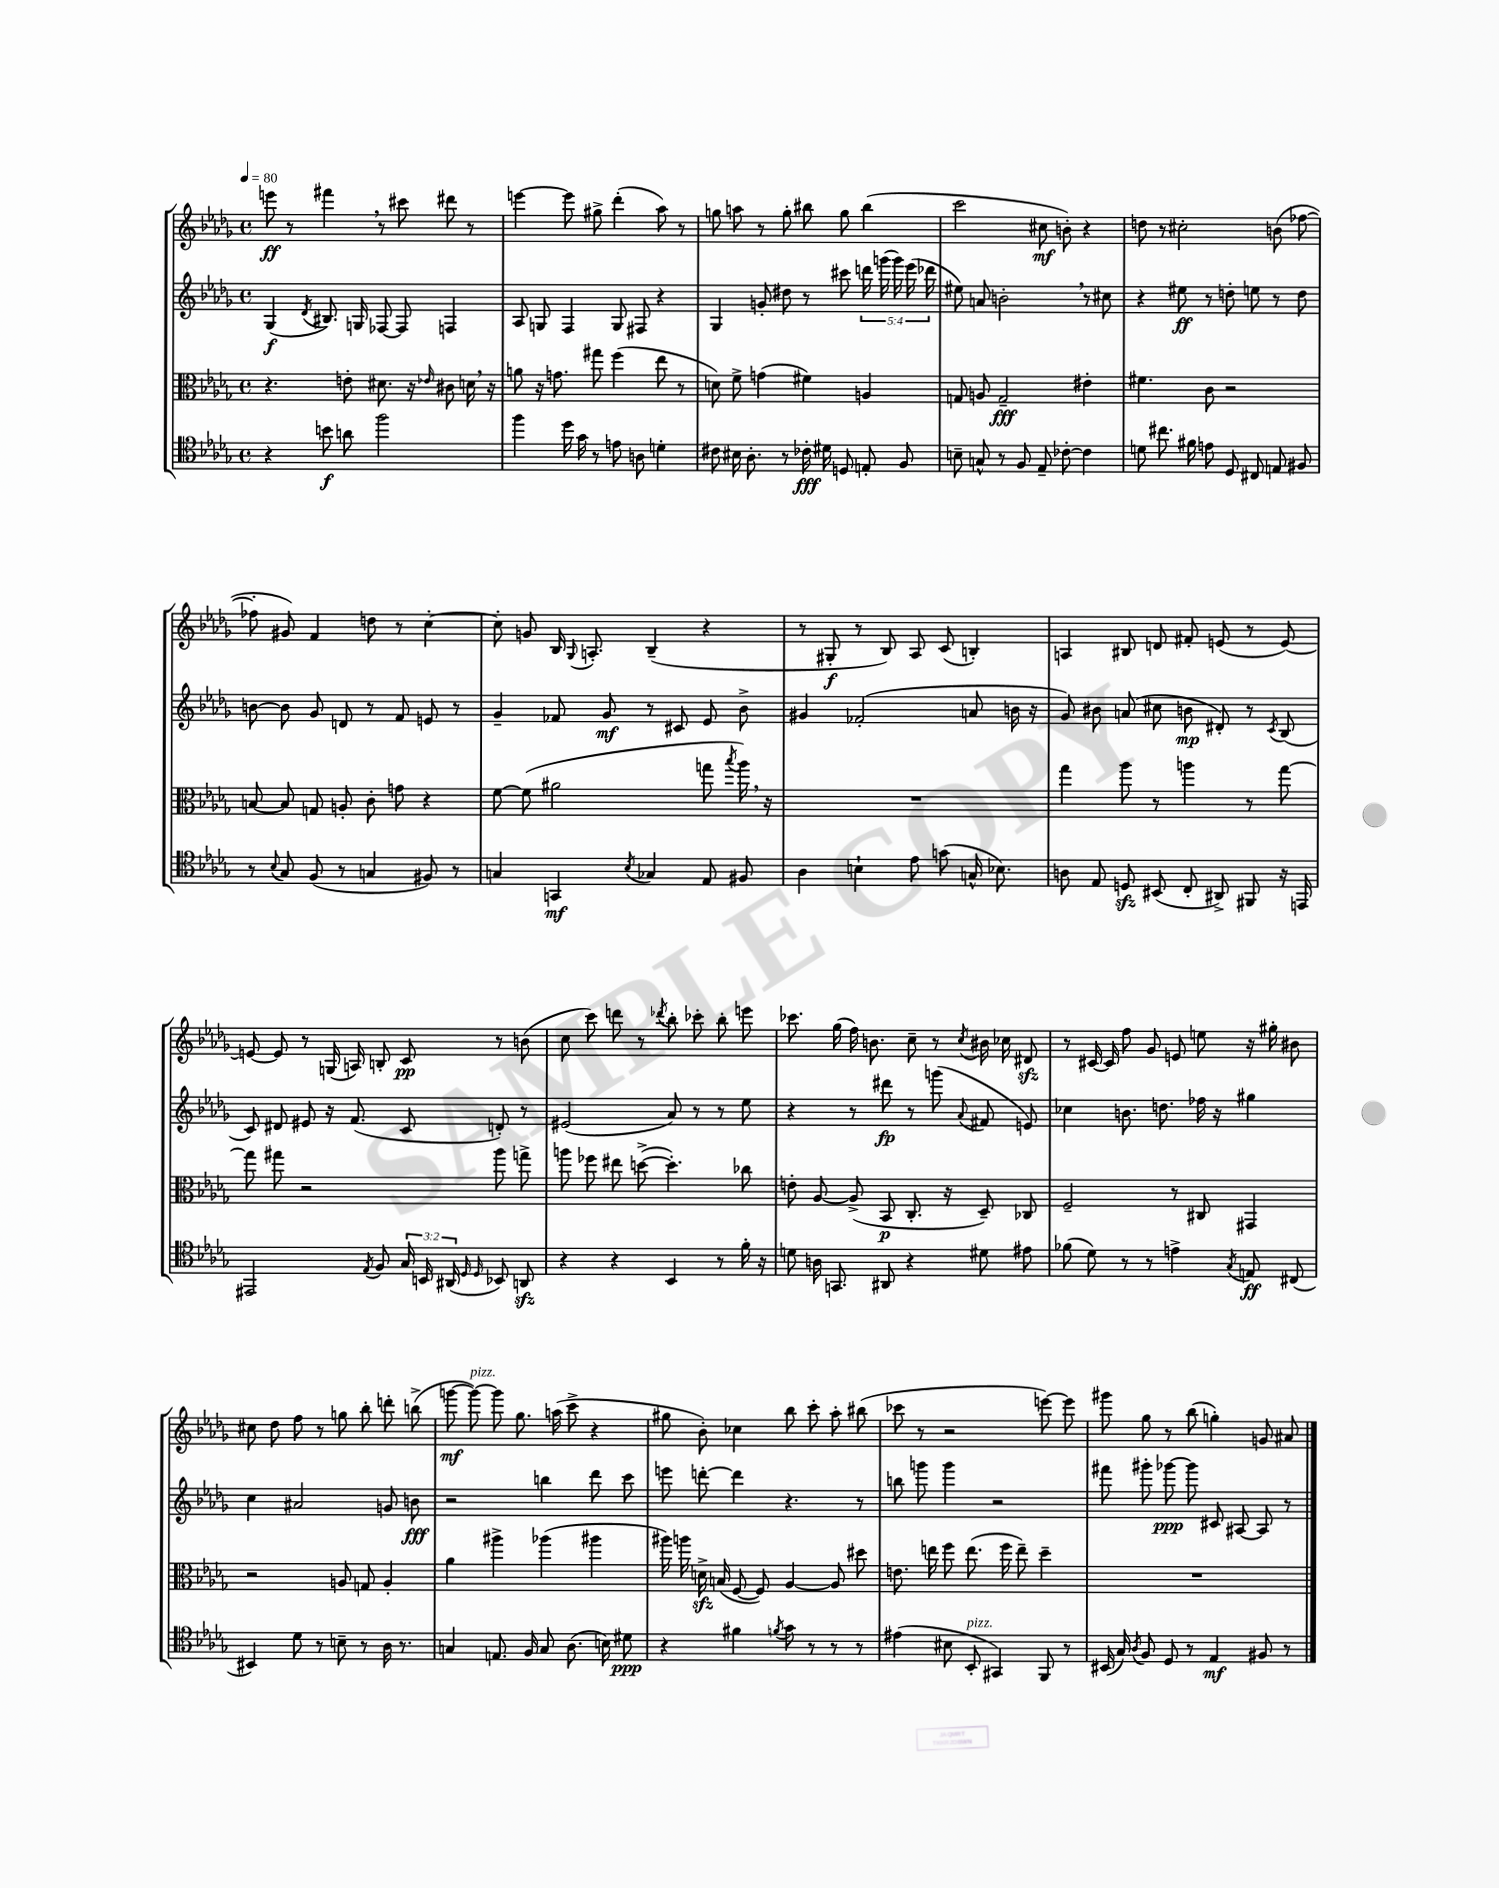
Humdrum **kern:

**kern	**kern	**kern	**kern
*staff4	*staff3	*staff2	*staff1
*clefC4	*clefC3	*clefG2	*clefG2
*k[b-e-a-d-g-]	*k[b-e-a-d-g-]	*k[b-e-a-d-g-]	*k[b-e-a-d-g-]
*M4/4	*M4/4	*M4/4	*M4/4
*met(c)	*met(c)	*met(c)	*met(c)
*MM80	*MM80	*MM80	*MM80
4r	4.r	(4G-/	8eee\
.	.	.	8r
.	.	8qd-/	.
8b\	.	8.B#/)	4fff#\
8a\	8e'\	.	.
.	.	16G/	.
2ff\	8.d#\	[8F-/	8r
.	.	8F-/]	8ccc#\
.	16r	.	.
.	16qqe-/	.	.
.	8c#\	4F/	8ddd#\
.	16d\	.	8r
.	16r	.	.
=	=	=	=
4ff\	8a\	8A-/	[4eee\
.	16r	8G/	.
.	8.g\	.	.
16dd-\	.	4F/	8eee\]
16g-\	.	.	.
8r	8gg#\	.	8gg#^\
8e\	(4ff\	8G/	(4ddd-'\
8A\	.	8F#/	.
4d'\	8ee-\	4r	8aa-\)
.	8r	.	8r
=	=	=	=
8c#\	8d\)	4G-/	8gg\
16B#\	8f^\	.	8aa\
8.A-'\	.	.	.
.	(4g\	8g'/	8r
8r	.	8dd#\	8gg'\
16c-'\	4f#\)	8r	8bb#\
16d#\	.	.	.
8D/	.	8ccc#\	8gg\
8E'/	4A/	20ddd\	(4bb#\
.	.	(20ggg\	.
.	.	20ggg\)	.
8F/	.	.	.
.	.	(20eee-\	.
.	.	20ddd-\	.
=	=	=	=
8B~\	8G/	8ee#\)	2ccc\
8G^^/	8A/	8a/	.
8r	2G~/	2b'\	.
8F/	.	.	.
8E-~/	.	.	8cc#\
[8c-'\	.	.	8b'\)
4c-\]	4e#'\	8r	4r
.	.	8cc#\	.
=	=	=	=
8d\	4.f#\	4r	8dd\
8.cc#\	.	.	8r
.	.	8ee#\	2cc#'\
16f#\	.	.	.
8e\	8c\	8r	.
8D-/	2r	8dd'\	.
8C#/	.	8ee\	.
8E/	.	8r	(8b\
8F#/	.	8dd\	[8ff-\
=	=	=	=
8r	[8B/	[8b\	8ff-'\]
8qqB-/	.	.	.
8G-/	8B/]	8b\]	8g#/)
(8F/	8G/	8g-/	4f/
8r	8A'/	8d/	.
4G/	8c'\	8r	8dd\
.	8g\	8f/	8r
8F#/)	4r	8e/	[4cc'\
8r	.	8r	.
=	=	=	=
4G/	[8f\	4g-~/	8cc'\]
.	(8f\]	.	8g/
4GG/	2a#\	8f-/	16B-/
.	.	.	8qqG-/
.	.	.	8.A'/
.	.	8g-/	.
8qB-/	.	.	.
4G-/	.	8r	(4B-~/
.	.	8c#/	.
8E-/	8gg\	8e-/	4r
.	8qbb-/	.	.
8F#/	16aa-\)	8b-^\	.
.	16r	.	.
=	=	=	=
4A-\	1r	4g#/	8r
.	.	.	8G#'/
4B`\	.	(2f-'/	8r
.	.	.	8B-/)
8e-\	.	.	8A-/
(8g\	.	.	(8c/
16G^^/	.	8a/	4B'/)
8.B-\)	.	.	.
.	.	16b\	.
.	.	16r	.
=	=	=	=
8A\	4gg-\	8g-/)	4A/
8E-/	.	8b#\	.
8D/	8aa-\	(8a/	8B#/
(8BB#/	8r	8cc#\	8d/
8C'/	4aa\	8b\	8f#'/
8AA#^/)	.	8d#'/)	(8e/
8FF#/	8r	8r	8r
.	.	8qc/	.
16r	[8gg-\	(8B-/	[8e/)
16EE/	.	.	.
=	=	=	=
2EE#/	8gg-\]	8c/)	8e/_
.	8gg#\	8d#/	8e/]
.	2r	8e#/	8r
.	.	16r	(16G/
.	.	(8.f/	16A/)
8qE-/	.	.	.
8F/	.	.	8B'/
24G-/	.	8c/	8c/
24BB/	.	.	.
(24AA#/	.	.	.
16qqD-/	.	.	.
16qqD-/	.	.	.
8BB-/)	8aa-\	8d'/)	8r
8AA/	8gg^\	8r	(8b\
=	=	=	=
4r	8aa\	(2e#/	8cc\
.	8ff-\	.	8ccc\)
4r	8ee#\	.	8ddd\
.	([8dd^\	.	8r
.	.	.	8qddd-/
4BB-/	4.dd'\])	8a-/)	8bb-'\
.	.	8r	8ccc-'\
8r	.	8r	8bb-'\
16f'\	8cc-\	8ee-\	8eee\
16r	.	.	.
=	=	=	=
8d\	8e'\	4r	8.ccc-\
16A\	[8A-/	.	.
8.GG/	.	.	(16gg-\
.	(8A-^/]	8r	16ff\)
.	.	.	8.b\
8AA#/	8BB-/	8ddd#\	.
4r	8.C'/	8r	8cc~\
.	.	(8ggg\	8r
.	16r	.	.
.	.	8qqa-/	8qcc/
8d#\	8D-~/)	8f#/	16b#\
.	.	.	16cc-\
8e#\	8C-/	8e/)	8d#/
=	=	=	=
(8f-\	2F~/	4cc-\	8r
8d-\)	.	.	[16c#/
.	.	.	16c#/]
8r	.	8.b\	8ff\
8r	.	.	8g-/
.	.	8.dd\	.
4e^\	8r	.	8e/
.	8C#/	16ff-\	8ee\
.	.	16r	.
8qG-/	.	.	.
8E/	4GG#/	4gg#\	16r
.	.	.	16gg#'\
(8C#/	.	.	8b#\
=	=	=	=
4BB#/)	2r	4cc\	8cc#\
.	.	.	8dd-\
8d-\	.	2a#/	8ff\
8r	.	.	8r
8B~\	8A/	.	8gg\
8r	8G/	.	8bb-'\
16A-\	4A'/	8g/	8ddd'\
8.r	.	.	.
.	.	8b\	(8bb^\
=	=	=	=
4G/	4a-\	2r	[8ggg\
.	.	.	8ggg\_)
8.E/	4aa#^\	.	8ggg\]
.	.	.	8.gg-\
16F/	.	.	.
8G/	(4aa-\	4bb\	.
.	.	.	(16aa\
(8.A-\	.	.	8ccc^\
.	4aa#\	8ddd-\	4r
16B\)	.	.	.
8d#\	.	8ccc\	.
=	=	=	=
4r	16aa#\)	8eee\	8gg#\
.	16aa\	.	.
.	16d^\	[8ddd'\	8b-'\)
.	(16B/	.	.
4f#\	[8F/	4ddd\]	4cc-\
.	8F/])	.	.
8qf/	.	.	.
8g-\	[4A-/	4.r	8bb-\
8r	.	.	8ccc'\
8r	8A-/]	.	8aa-'\
8r	8dd#\	8r	(8bb#\
=	=	=	=
(4e#\	8.e\	8bb\	8ccc-\
.	.	8ggg\	8r
.	16ee\	.	.
8B#\	8ff\	4ggg\	2r
8BB-'/	(8.ee\	.	.
4GG#/)	.	2r	.
.	16ff\	.	.
.	8ee~\)	.	.
8FF/	4dd-~\	.	[8eee\)
8r	.	.	8eee\]
=	=	=	=
(16BB#/	1r	8fff#\	8ggg#\
16G-/)	.	.	.
8qA-/	.	.	.
8F/	.	8ggg#'\	8gg-\
8D-/	.	[8ggg-\	8r
8r	.	8ggg-\]	(8bb-\
4E-/	.	8c#/	4gg'\)
.	.	[8A#/	.
8F#/	.	8A#/]	8g/
8r	.	8r	8a#/
==	==	==	==
*-	*-	*-	*-
